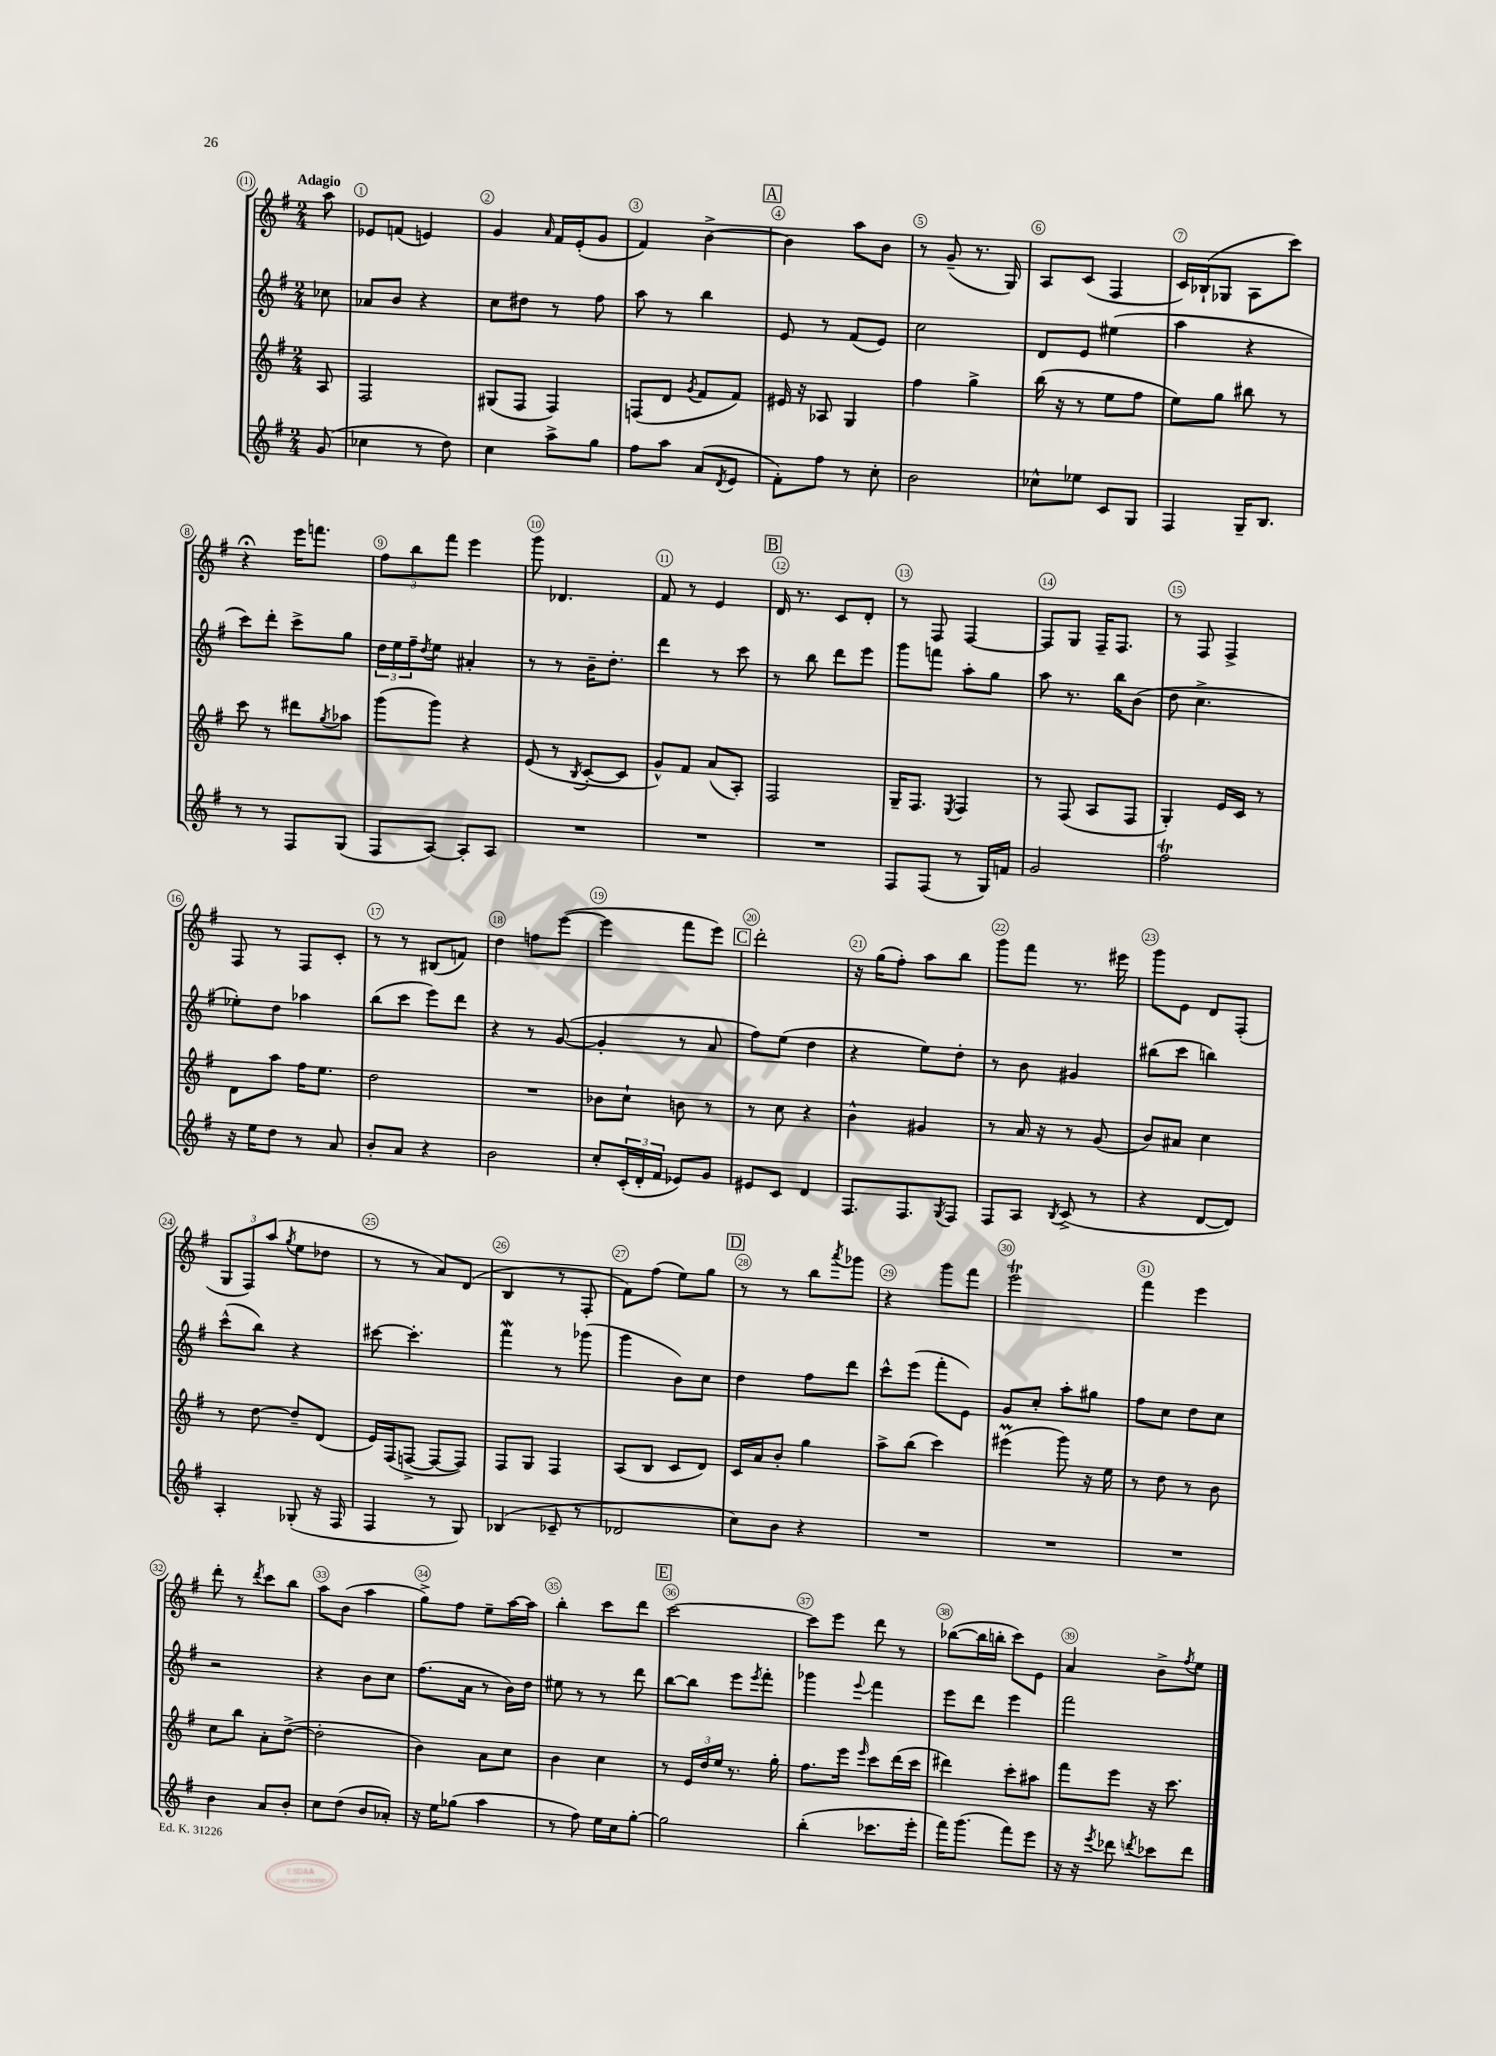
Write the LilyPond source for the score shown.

<<
\new StaffGroup <<
\new Staff = "s0" {
    \clef treble \key g \major \numericTimeSignature \time 2/4 \partial 8 \tempo "Adagio"
    a''8 |
    ees'8 f'8( e'4) |
    g'4 \grace { a'16 } fis'16 e'16-.( g'8 |
    fis'4) b'4~-> |
    \mark \markup { \box "A" } b'4 a''8 b'8 |
    r8 g'8--( r8. g16) |
    a8 c'8( fis4 |
    c'16) bes16-!( ges8 a8 c'''8) |
    r4\fermata e'''16 f'''8. |
    \tuplet 3/2 { fis''8 b''8 fis'''8 } e'''4 |
    g'''8 des'4. |
    fis'8 r8 e'4 |
    \mark \markup { \box "B" } d'16 r8. c'8 d'8-. |
    r8 fis8 fis4~ |
    fis8 g8 fis16-- fis8. |
    r8 fis8 fis4-> |
    fis8 r8 fis8 c'8-. |
    r8 r8 bis8( f'8) |
    d''4 f''8 e'''8~( |
    e'''4 fis'''8 e'''8) |
    \mark \markup { \box "C" } d'''2-. |
    r16 g''16( fis''8-.) a''8 b''8 |
    g'''8 fis'''8 r8. eis'''16 |
    g'''8 e'8 d'8 fis8-.( |
    \tuplet 3/2 { g8 fis8) a''8( } \acciaccatura { g''8 } e''8 des''8 |
    r8 r8 a'8) d'8( |
    b4 r8 fis8-. |
    fis'8) fis''8( e''8) g''8 |
    \mark \markup { \box "D" } r8 r8 b''8 \acciaccatura { a'''8 } ges'''8 |
    r4 g'''8 fis'''8 |
    e'''2\trill |
    fis'''4 e'''4 |
    d'''8-. r8 \acciaccatura { d'''8 } c'''8 b''8 |
    a''8 b'8( a''4 |
    g''8->) fis''8 e''8-- a''16~ a''16 |
    b''4-. c'''8 d'''8 |
    \mark \markup { \box "E" } c'''2~ |
    c'''8 e'''8 d'''8 r8 |
    bes''8~( bes''16 b''16-. c'''8) e'8 |
    a'4 b'8-> \acciaccatura { fis''8 } e''8 \bar "|." |
}
\new Staff = "s1" {
    \clef treble \key g \major \numericTimeSignature \time 2/4 \partial 8
    ces''8 |
    aes'8 b'8 r4 |
    c''8 dis''8 r8 fis''8 |
    a''8 r8 b''4 |
    \mark \markup { \box "A" } e'8 r8 fis'8( e'8) |
    c''2 |
    d'8 e'8 eis''4( |
    a''4 r4 |
    c'''8) d'''8-. c'''8-> g''8 |
    \tuplet 3/2 { d''16 e''16 fis''16-- } \acciaccatura { d''8 } e''8 ais'4-. |
    r8 r8 b'16-- d''8.-. |
    d'''4 r8 c'''8 |
    \mark \markup { \box "B" } r8 b''8 d'''8 e'''8 |
    g'''8 f'''8 a''8-. g''8 |
    a''8 r8. b''16 b'8( |
    d''8 c''4.-> |
    ees''8-.) d''8 aes''4 |
    b''8( c'''8 e'''8) d'''8 |
    r4 r8 g'8~( |
    g'4-. r8 a'8 |
    \mark \markup { \box "C" } fis''8) e''8( d''4 |
    r4 e''8) d''8-. |
    r8 b'8 gis'4 |
    bis''8( c'''8 b''4) |
    c'''8-^( b''8) r4 |
    cis'''8~ cis'''4.-. |
    fis'''4\mordent r8 ges'''8( |
    g'''4 b'8) c''8 |
    \mark \markup { \box "D" } d''4 fis''8 d'''8 |
    c'''8-^ e'''8( fis'''8-. e'8) |
    g'8 c''8-. a''8-. gis''8 |
    fis''8 c''8 d''8 c''8 |
    r2 |
    r4 b'8 c''8 |
    fis''8.( a'16 r8 b'16) d''16 |
    eis''8 r8 r8 d'''8 |
    \mark \markup { \box "E" } b''8~ b''8 e'''8 \acciaccatura { e'''8 } fis'''8-. |
    ges'''4 \appoggiatura { e'''8 } fis'''4 |
    e'''8 d'''8 e'''4 |
    fis'''2 \bar "|." |
}
\new Staff = "s2" {
    \clef treble \key g \major \numericTimeSignature \time 2/4 \partial 8
    a8 |
    fis2 |
    gis8( fis8 fis4) |
    f8( d'8 \acciaccatura { g'8 } fis'8 fis'8) |
    \mark \markup { \box "A" } eis'16 r16 aes8 g4 |
    fis''4 g''4-> |
    b''16( r16 r8 e''8 fis''8 |
    e''8) g''8 bis''8 r8 |
    c'''8 r8 dis'''8 \acciaccatura { g''8 } aes''8 |
    g'''8( g'''8) r4 |
    e'8( r8 \acciaccatura { b8 } c'8~-. c'8 |
    g'8-^) fis'8 a'8( a8-.) |
    \mark \markup { \box "B" } fis2 |
    g16-- fis8. \acciaccatura { e8 } fis4 |
    r8 fis8( a8 fis8 |
    g4-.) e'16 c'16 r8 |
    d'8 a''8 fis''16 e''8. |
    d''2 |
    R2 |
    bes'8 c''8-! b'8 r8 |
    \mark \markup { \box "C" } r8 c''8 r4 |
    b'4-^ gis'4 |
    r8 a'16 r16 r8 g'8( |
    b'8) ais'8 c''4 |
    r8 d''8~ d''8-- d'8( |
    e'16) fis16( f8~-> f8~ f8) |
    fis8 g8 fis4 |
    a8( b8 c'8 d'8) |
    \mark \markup { \box "D" } c'16 a'16 b'8-. g''4 |
    a''8-> b''8( c'''4) |
    eis'''4\prall( g'''8) r16 e''16 |
    r8 d''8 r8 b'8 |
    c''8 b''8 a'8-. d''8~->( |
    d''2-. |
    b'4) a'8 c''8 |
    b'4 c''4 |
    \mark \markup { \box "E" } r8 \tuplet 3/2 { e'16 d''16 e''16 } r8. g''16-. |
    fis''8. e'''16 \grace { e'''16 } c'''8 d'''16( c'''16 |
    dis'''4) c'''8-. ais''8 |
    fis'''8 e'''8 r16 c'''8. \bar "|." |
}
\new Staff = "s3" {
    \clef treble \key g \major \numericTimeSignature \time 2/4 \partial 8
    g'8( |
    ces''4 r8 d''8) |
    c''4 a''8-> g''8 |
    fis''8 a''8 a'8( \acciaccatura { d'8 } e'8 |
    \mark \markup { \box "A" } fis'8-.) fis''8 r8 c''8-. |
    b'2 |
    ces''8-^ ees''8 c'8 g8 |
    fis4 g16-- b8. |
    r8 r8 fis8 g8( |
    fis8 a8~) a8-. a8 |
    R2 |
    R2 |
    \mark \markup { \box "B" } R2 |
    fis8 fis8( r8 g16) f'16 |
    g'2 |
    fis''2\trill |
    r16 e''16 d''8 r8 a'8 |
    b'8-. a'8 r4 |
    b'2 |
    c''8-. \tuplet 3/2 { c'16-.( d'16-. fis'16 } ees'8) g'8 |
    \mark \markup { \box "C" } eis'8 c'8 d'4 |
    fis8. fis8. \acciaccatura { g8 } fis8 |
    fis8 a8 \acciaccatura { b8 } c'8->( r8 |
    r4 d'8~ d'8) |
    a4-. ges8-.( r16 fis16 |
    fis4 r8 g8) |
    bes4( ces'8-- r8 |
    des'2 |
    \mark \markup { \box "D" } c''8) b'8 r4 |
    R2 |
    R2 |
    R2 |
    b'4 a'8 b'8-. |
    c''8 d''8( b'8 aes'8-.) |
    r16 e''16 ges''8( a''4 |
    r8 fis''8) e''16 c''16 g''8~-. |
    \mark \markup { \box "E" } g''2 |
    b''4-.( ces'''8. e'''16-. |
    fis'''16) g'''8.( fis'''8) e'''8 |
    r16 r16 \acciaccatura { e'''8 } des'''8 \acciaccatura { d'''8 } ces'''8 d'''8 \bar "|." |
}
>>
>>
\layout { \context { \Score \override BarNumber.break-visibility = ##(#f #t #t) barNumberVisibility = #all-bar-numbers-visible \override BarNumber.stencil = #(make-stencil-circler 0.1 0.3 ly:text-interface::print) } }
